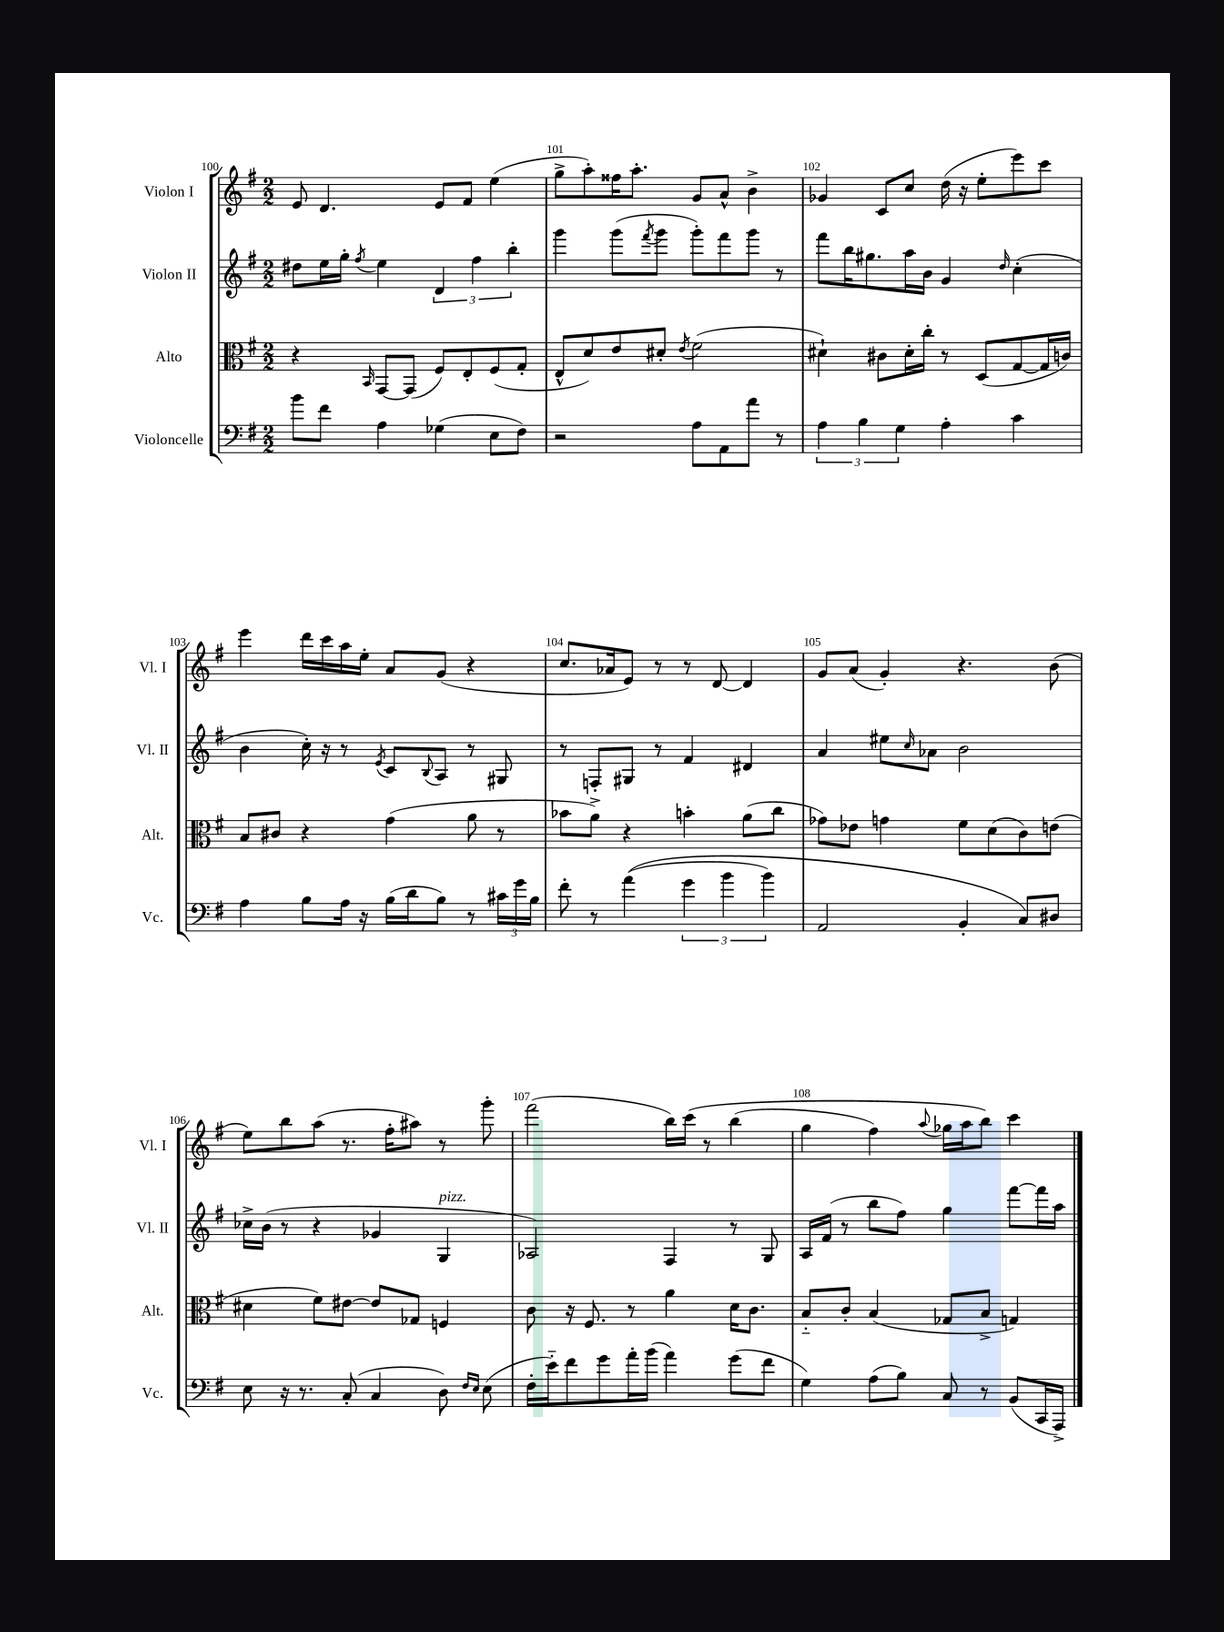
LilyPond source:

<<
\new StaffGroup <<
\new Staff = "s0" \with { instrumentName = "Violon I" shortInstrumentName = "Vl. I" } {
    \clef treble \key g \major \numericTimeSignature \time 2/2
    e'8 d'4. e'8 fis'8 e''4( |
    g''8-> a''8-.) fisis''16 a''8.-. g'8 a'8-^ b'4-> |
    ges'4 c'8 c''8 d''16( r16 e''8-. e'''8) c'''8 |
    e'''4 d'''16 c'''16 a''16 e''16-. a'8 g'8( r4 |
    c''8. aes'16 e'8) r8 r8 d'8~ d'4 |
    g'8 a'8( g'4-.) r4. b'8( |
    e''8) b''8 a''8( r8. fis''16-. ais''8) r8 g'''8-. |
    fis'''2( b''16) c'''16\( r8 b''4( |
    g''4 fis''4) \appoggiatura { a''8 } ges''16 a''16 b''8\) c'''4 \bar "|." |
}
\new Staff = "s1" \with { instrumentName = "Violon II" shortInstrumentName = "Vl. II" } {
    \clef treble \key g \major \numericTimeSignature \time 2/2
    dis''8 e''16 g''16-. \acciaccatura { fis''8 } e''4 \tuplet 3/2 { d'4 fis''4 b''4-. } |
    g'''4 g'''8( \acciaccatura { fis'''8 } g'''8 g'''8-.) fis'''8 g'''8 r8 |
    fis'''8 b''16 gis''8. a''16 b'16 g'4 \grace { d''16 } c''4-.( |
    b'4 c''16-.) r16 r8 \acciaccatura { e'8 } c'8 \appoggiatura { b8 } a8 r8 gis8 |
    r8 f8-. gis8 r8 fis'4 dis'4 |
    a'4 eis''8 \grace { c''16 } aes'8 b'2 |
    ces''16-> b'16( r8 r4 ges'4 g4^\markup { \italic "pizz." } |
    aes2) fis4 r8 g8 |
    a16 fis'16( r8 b''8 fis''8) g''4 fis'''8~ fis'''16 a''16 \bar "|." |
}
\new Staff = "s2" \with { instrumentName = "Alto" shortInstrumentName = "Alt." } {
    \clef alto \key g \major \numericTimeSignature \time 2/2
    r4 \grace { b,16 } g,8~ g,8( fis8) e8-. fis8( g8-. |
    e8-^ d'8) e'8 dis'8-. \acciaccatura { e'8 } fis'2( |
    dis'4-!) cis'8 dis'16-. c''16-. r8 d8( g8~ g16 c'16) |
    b8 cis'8 r4 g'4( a'8 r8 |
    bes'8 a'8->) r4 b'4-. a'8( c''8 |
    ges'8) ees'8 g'4 fis'8 d'8( c'8) e'8( |
    dis'4 fis'8) eis'8~ eis'8 ges8 f4 |
    c'8 r16 fis8. r8 a'4 d'16 c'8. |
    b8-_ c'8-. b4( ges8 b8-> g4) \bar "|." |
}
\new Staff = "s3" \with { instrumentName = "Violoncelle" shortInstrumentName = "Vc." } {
    \clef bass \key g \major \numericTimeSignature \time 2/2
    b'8 fis'8 a4 ges4( e8 fis8) |
    r2 a8 a,8 a'8 r8 |
    \tuplet 3/2 { a4 b4 g4 } a4-. c'4 |
    a4 b8 a16 r16 b16( d'16 b8) r8 \tuplet 3/2 { cis'16 g'16 b16 } |
    fis'8-. r8 a'4(\( \tuplet 3/2 { g'4 b'4 b'4) } |
    a,2 b,4-. c8\) dis8 |
    e8 r16 r8. c8-.( c4 d8) \grace { fis16 e16 } e8( |
    fis16-. e'16-_) fis'8 g'8 a'16-. b'16( a'4) g'8( fis'8 |
    g4) a8( b8) c8 r8 b,8( c,16 a,,16->) \bar "|." |
}
>>
>>
\layout { \context { \Score currentBarNumber = #100 \override BarNumber.break-visibility = ##(#f #t #t) barNumberVisibility = #all-bar-numbers-visible } }
